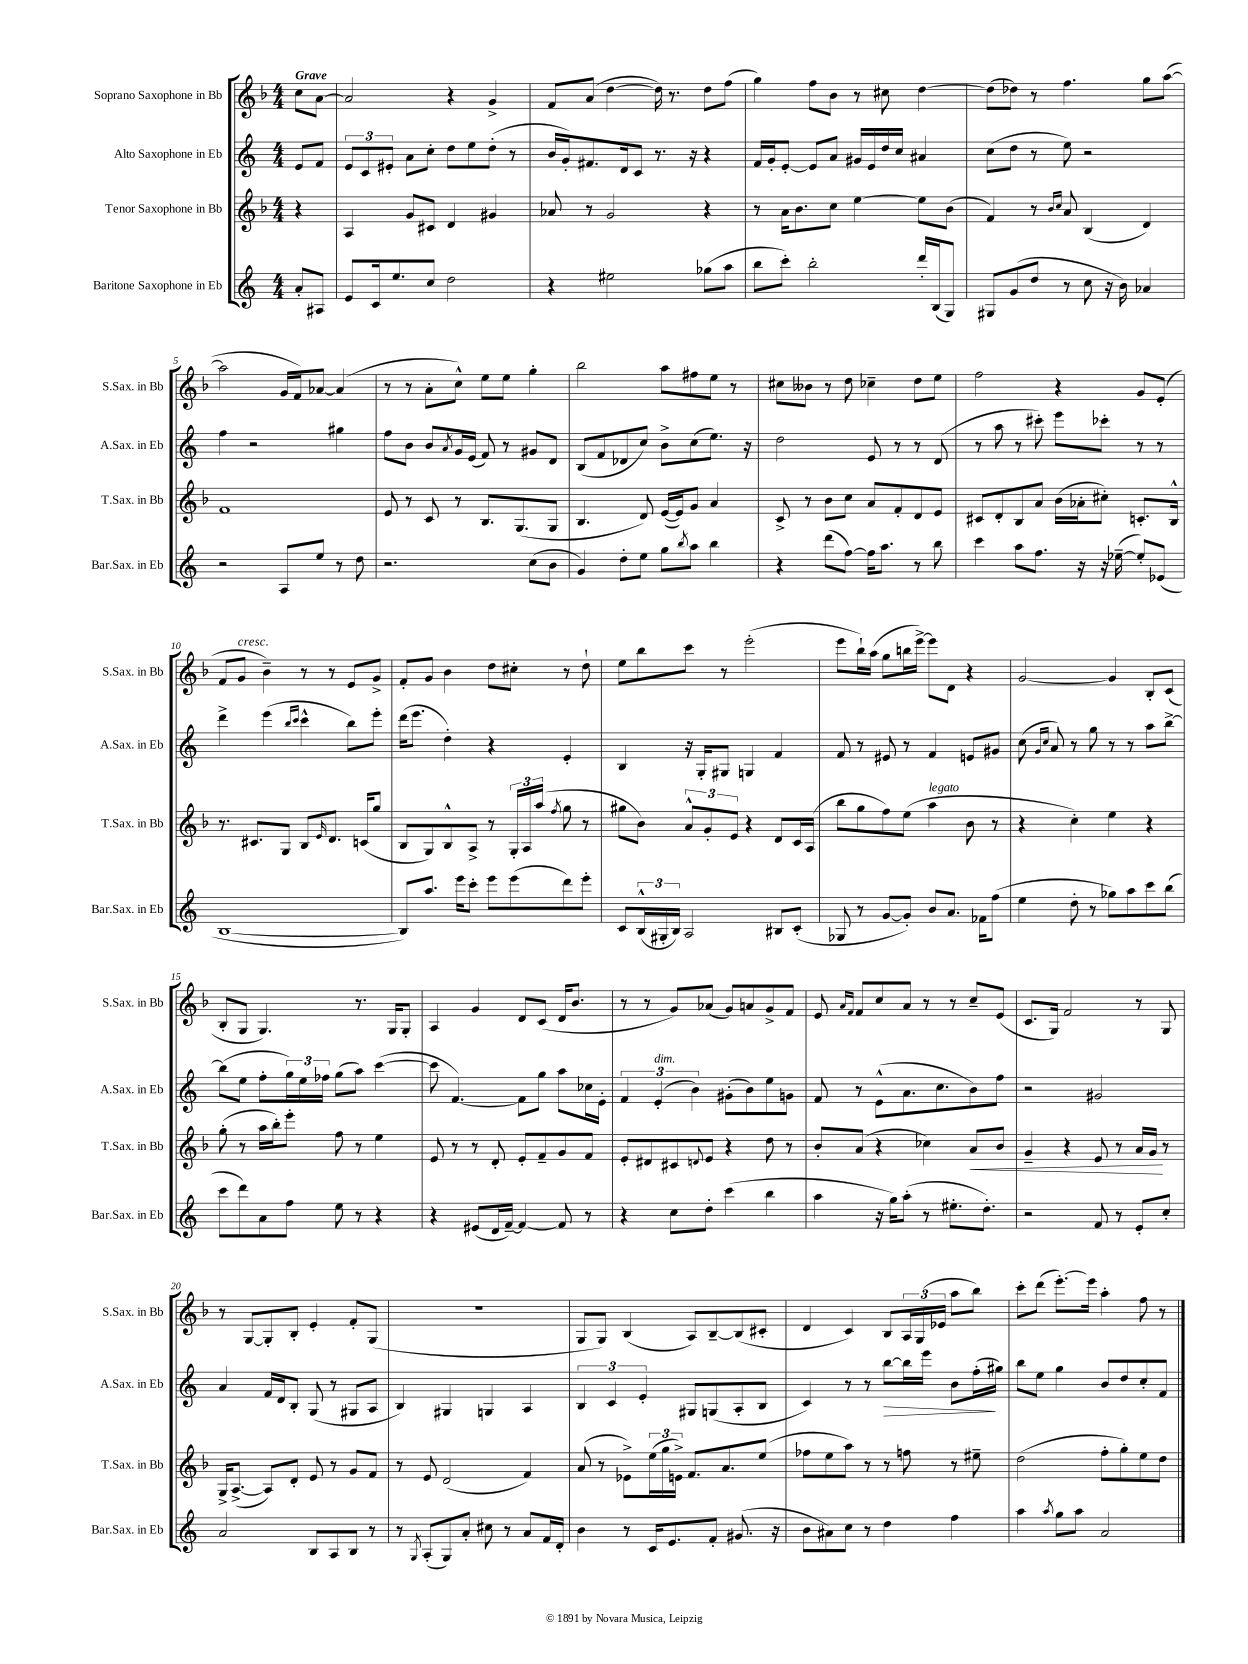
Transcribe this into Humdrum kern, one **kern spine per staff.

**kern	**kern	**kern	**kern
*staff4	*staff3	*staff2	*staff1
*clefG2	*clefG2	*clefG2	*clefG2
*k[]	*k[b-]	*k[]	*k[b-]
*M4/4	*M4/4	*M4/4	*M4/4
8a'	4r	8e	8cc
8A#	.	8f	[8a
=	=	=	=
8e	4A	12e	2a]
.	.	12c	.
16c	.	.	.
.	.	12e#'	.
8.ee	.	.	.
.	8g	8a	.
8cc	8c#	8cc'	.
2dd	4d	8dd	4r
.	.	8ee	.
.	4g#	(8dd'	4g^
.	.	8r	.
=	=	=	=
4r	8a-	16b	8f
.	.	16g')	.
.	8r	8.f#	(8a
2ee#	2g	.	[4dd
.	.	16d	.
.	.	8c	.
.	.	8.r	16dd])
.	.	.	8.r
.	.	16r	.
(8gg-	4r	4r	8dd
8aa	.	.	(8ff
=	=	=	=
8bb	8r	16f	4gg)
.	.	16g'	.
8ccc')	16a	[8e'	.
.	8.b-	.	.
2bb'	.	8e]	8ff
.	8cc	8a	8b-
.	[4ee	16g#	8r
.	.	16e	.
.	.	16dd	8cc#
.	.	16cc	.
16ddd'	8ee]	4a#	[4dd
(16B	.	.	.
8G)	(8b-	.	.
=	=	=	=
8G#	4f)	(8cc	(8dd]
(8g	.	8dd	8dd-)
8dd	8r	8r	8r
.	16qqb-	.	.
.	16qqcc	.	.
8r	8a	8ee)	4.ff
8cc	(4B-	2r	.
16r	.	.	.
16b)	.	.	.
4a-	4d)	.	8gg
.	.	.	([8aa
=	=	=	=
2r	1f	4ff	2aa]
.	.	2r	.
8A	.	.	16g
.	.	.	16f)
8ee	.	.	[8a-
8r	.	4gg#	(4a-]
8dd	.	.	.
=	=	=	=
2.r	8e	8ff	8r
.	8r	8b	8r
.	8c	8b	8a'
.	.	8qa	.
.	8r	16g	8cc^^)
.	.	(16e	.
.	8.B-	8f)	8ee
.	.	8r	8ee
.	(8.G	.	.
(8cc	.	8g#	4gg'
8b	8G	8d	.
=	=	=	=
4g)	4.B-	(8B	2bb-
.	.	8f	.
8dd'	.	8d-	.
8ee	8d)	8cc)	.
8gg	([16e	8b^	8aa
.	16e])	.	.
8qbb	.	.	.
8aa	8g	(8cc	8ff#
4bb	4a	8.ee)	8ee
.	.	.	8r
.	.	16r	.
=	=	=	=
4r	8c^	2dd	8cc#
.	8r	.	8b--
(8ddd	8b-	.	8r
[8ff)	8cc	.	8dd
16ff]	8a	8e	4cc-~
8.aa	.	.	.
.	8f'	8r	.
8r	8d	8r	8dd
8bb	8e	(8d	8ee
=	=	=	=
4ccc	8c#	8r	2ff
.	8d'	8aa	.
8aa	8B-	8r	.
8.ff	8a	8ccc#')	.
.	(16b-	8eee	4r
16r	16a-'	.	.
16r	8cc#')	8ccc-'	.
([16ee-~	.	.	.
8ee-'])	8.c'	8r	8g
(8e-	.	8r	(8e'
.	16B-^^	.	.
=	=	=	=
[1B	8.r	4ddd^	8f
.	.	.	8g
.	8.c#	.	.
.	.	(4eee	4b-~)
.	8G	.	.
.	.	16qqbb	.
.	.	16qqccc	.
.	8B-	4ccc^^	8r
.	16qqe	.	.
.	8.d	.	8r
.	.	8bb)	8e
.	(16c	.	.
.	8gg	8eee'	8g^
=	=	=	=
8B])	8B-	(16ddd	8f'
.	.	8.eee	.
8.aa	8G)	.	8g
.	8B-^^	4dd')	4b-
16eee	.	.	.
8ccc'	8A^	.	.
8eee	8r	4r	8dd
(8eee	24G'	.	8cc#'
.	24A	.	.
.	(24aa	.	.
.	8qff	.	.
8ddd)	8gg	4e'	8r
8eee'	8r	.	8dd`
=	=	=	=
8c	8gg#	4B	8ee
(24B^^	8b-)	.	8bb-
24G#'	.	.	.
24B)	.	.	.
2A	12a^^	16r	8ccc
.	.	16G'	.
.	12g'	.	.
.	.	8G#	8r
.	12e	.	.
.	4r	4G	(2eee'
8B#	8d	4f	.
(8c'	16c	.	.
.	(16A	.	.
=	=	=	=
8G-	8bb-	8f	8eee
8r	8gg	8r	16bb-`)
.	.	.	(16aa
[8g	8ff)	8e#	8gg
8g'])	(8ee	8r	16bb
.	.	.	[16eee^)
8b	4aa	4f	8eee]
8.a	.	.	8d
.	8b-	8e	4r
16f-	.	.	.
(8ff	8r	8g#	.
=	=	=	=
4ee	4r	(8cc	[2g
.	.	16qqg	.
.	.	16qqcc	.
.	.	8a)	.
8dd'	4cc')	8r	.
8r	.	8gg	.
8gg-)	4ee	8r	4g]
8aa	.	8r	.
8ccc	4r	8aa	8B-'
(8bb	.	[8bb^	(8c
=	=	=	=
8ccc	(8gg'	(8bb]	8B-'
8ddd)	8r	8ee	8G
8a	16aa	8ff'	4.G)
.	16bb-')	.	.
8ff	8eee'	24gg)	.
.	.	24ee	.
.	.	24ff-	.
8ee	8ff	(8gg	.
8r	8r	8aa)	8.r
4r	4ee	([4ccc	.
.	.	.	16G
.	.	.	8G'
=	=	=	=
4r	8e	8ccc]	4A
.	8r	[4.f)	.
(8e#	8r	.	4g
16d	8d'	.	.
[16f~)	.	.	.
4f_	8e'	8f]	8d
.	8f~	8gg	(8c
8f]	8g	8aa	16d
.	.	.	8.b-
8r	8f	16cc-	.
.	.	16e'	.
=	=	=	=
4r	8e'	6f	8r
.	8d#	.	8r
.	.	(6e'	.
8cc	8c#	.	8g)
.	.	6b)	.
.	8qqd	.	.
8dd'	8e	.	(8a-
(4ccc	4r	(8g#'	8g)
.	.	8b)	8a
4bb	8dd	8ee	8g^
.	8r	8g	8f
=	=	=	=
4aa	8b-'	8f	8e
.	.	.	16qqa
.	.	.	16qqf
.	(8a	8r	8f
16r	4r	(8e^^	8cc
16gg)	.	.	.
(8aa'	.	8.a	8a
8r	4cc-)	.	8r
.	.	8.cc	.
8.ee#'	.	.	8r
.	8a	8b)	8cc~
8.dd')	.	.	.
.	8b-	8ff	(8e
=	=	=	=
2r	4g~	2r	8.c
.	.	.	16G)
.	4r	.	2f
8f	8e	2g#	.
8r	8r	.	.
8e'	16a	.	8r
.	16g	.	.
8cc'	8r	.	8G
=	=	=	=
2a	16G^	4a	8r
.	([8.A^	.	.
.	.	.	[8G
.	8A])	16f	8G']
.	.	16d	.
.	8d'	8B'	8B-'
8B	8e	(8G	4e'
8A	8r	8r	.
8B	8g	8G#	8f'
8r	8f	8A	(8G
=	=	=	=
8r	8r	4B)	1r
8qG	.	.	.
(8A'	8e	.	.
8G)	(2d	4G#	.
8a'	.	.	.
8cc#	.	4G	.
8r	.	.	.
8a	4f)	4A	.
16f	.	.	.
16d'	.	.	.
=	=	=	=
4b	(8a	6B	8G
.	8r	.	8G)
.	.	6c	.
8r	8e-^)	.	(4B-
.	.	6e'	.
16c	(24ee	.	.
.	24gg	.	.
8.e	.	.	.
.	24e^)	.	.
.	8.f	8G#	8A)
8f'	.	(8G	[8B-~
.	8.a	.	.
(8.g#	.	8A'	(8B-]
.	(8ee	8B	8c#'
16r	.	.	.
=	=	=	=
8b	8ff-	4c)	4d
8a#)	8ee	.	.
8cc	8aa)	8r	4c)
8r	8r	8r	.
4dd	8r	[8bb	8B-
.	8ff	16bb]	24A
.	.	.	(24G
.	.	16eee	.
.	.	.	24e-
4ff	8r	8b	8aa
.	8ee#~	(16ff'	8bb-)
.	.	16gg#)	.
=	=	=	=
4aa	(2dd	8bb	8ccc'
.	.	8ee	(8ddd
8qaa	.	.	.
8gg	.	4gg	[8.eee')
8aa	.	.	.
.	.	.	16eee]
2a	8ff'	8b	4aa'
.	8gg')	8dd	.
.	8ee	8cc'	8ff
.	8dd	8f	8r
==	==	==	==
*-	*-	*-	*-
